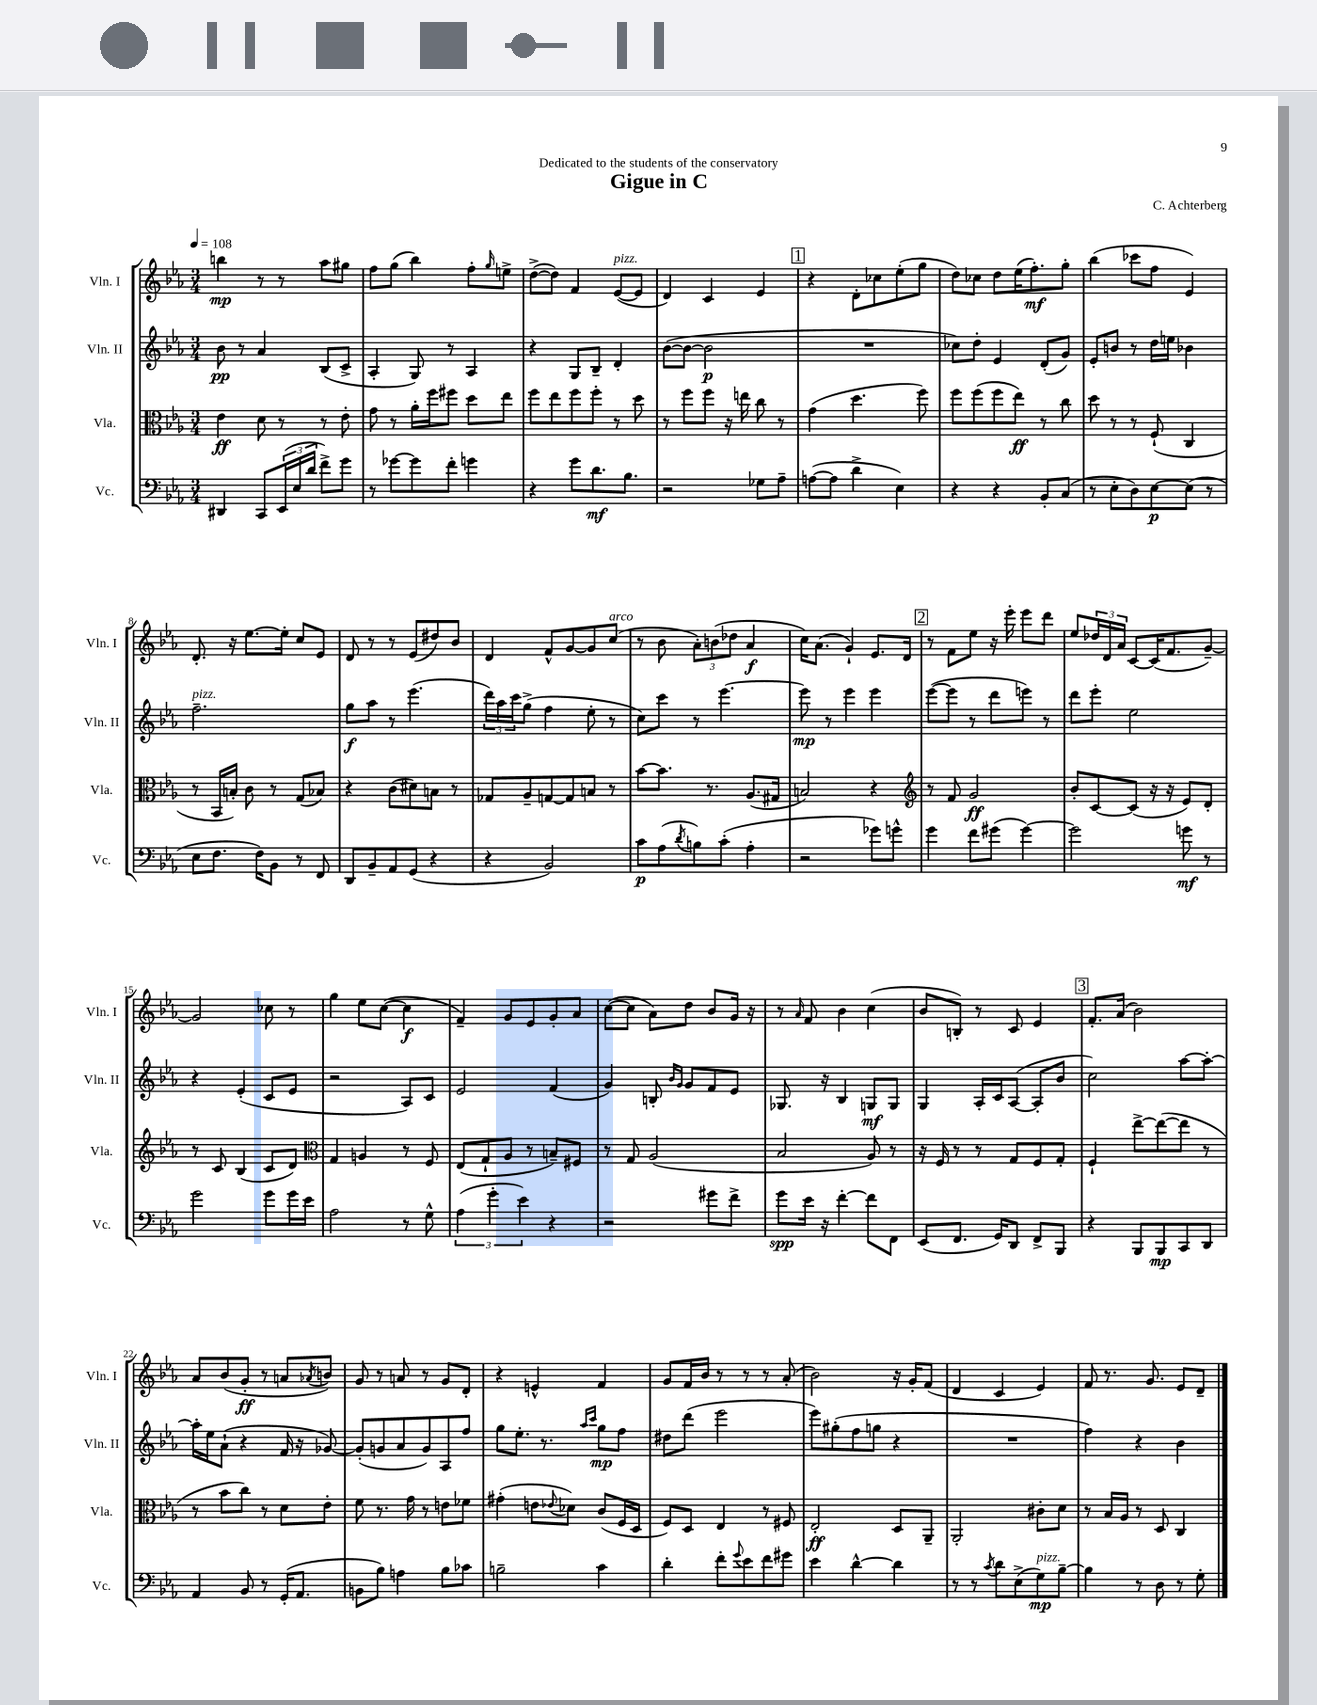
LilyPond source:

\header { title = "Gigue in C" composer = "C. Achterberg" dedication = "Dedicated to the students of the conservatory" }
<<
\new StaffGroup <<
\new Staff = "s0" \with { instrumentName = "Vln. I" shortInstrumentName = "Vln. I" } {
    \clef treble \key ees \major \numericTimeSignature \time 3/4 \tempo 4 = 108
    b''4\mp r8 r8 aes''8 gis''8 |
    f''8 g''8( bes''4) f''8-. \grace { g''16 } e''8-> |
    d''8~->( d''8) f'4 ees'8~^\markup { \italic "pizz." }( ees'8 |
    d'4) c'4 ees'4 |
    \mark \markup { \box "1" } r4 d'8-. ces''8 ees''8-.( g''8 |
    d''8) ces''8 d''8 ees''16( f''8.-.\mf) g''8-. |
    bes''4( ces'''8 f''8 ees'4) |
    d'8.-. r16 ees''8.~ ees''16-. c''8 ees'8 |
    d'8 r8 r8 ees'8( dis''8) bes'8 |
    d'4 f'8-^ g'8~ g'8 c''8^\markup { \italic "arco" }( |
    r8 bes'8 \tuplet 3/2 { aes'8-.) b'8( des''8 } aes'4\f |
    c''16) aes'8.( g'4-!) ees'8. d'16 |
    \mark \markup { \box "2" } r8 f'8 ees''8 r16 ees'''16-. ees'''8 d'''8 |
    ees''8 \tuplet 3/2 { des''16 d'16 aes'16 } c'8~ c'16( f'8. g'8~--) |
    g'2 ces''8 r8 |
    g''4 ees''8 c''8~( c''4\f |
    f'4--) g'8 ees'8 g'8-. aes'8 |
    c''8~( c''8 aes'8) d''8 bes'8 g'16 r16 |
    r8 \grace { aes'16 } f'8 bes'4 c''4( |
    bes'8 b8-.) r8 c'8 ees'4 |
    \mark \markup { \box "3" } f'8.-. aes'16( bes'2) |
    aes'8 bes'8( g'8-.\ff r8 a'8 \acciaccatura { aes'8 } b'8) |
    g'8 r8 a'8 r8 g'8 d'8-. |
    r4 e'4-^ f'4 |
    g'8 f'16 bes'16 r8 r8 r8 aes'8-.( |
    bes'2) r16 g'16-. f'8( |
    d'4 c'4 ees'4) |
    f'8 r8. g'8. ees'8 d'8-- \bar "|." |
}
\new Staff = "s1" \with { instrumentName = "Vln. II" shortInstrumentName = "Vln. II" } {
    \clef treble \key ees \major \numericTimeSignature \time 3/4
    bes'8\pp r8 aes'4 bes8( c'8-> |
    aes4-. g8) r8 aes4 |
    r4 g8 bes8-- d'4-. |
    bes'8~( bes'8~ bes'2\p |
    \mark \markup { \box "1" } R2. |
    ces''8) d''8-. ees'4 d'8-.( g'8) |
    ees'8-. b'8 r8 d''16 e''16 bes'4 |
    f''2.--^\markup { \italic "pizz." } |
    g''8\f aes''8 r8 ees'''4.( |
    \tuplet 3/2 { d'''16) aes''16 c'''16 } g''8->( f''4 ees''8-. r8 |
    c''8) c'''8 r8 ees'''4.~ |
    ees'''8\mp r8 ees'''4 ees'''4 |
    \mark \markup { \box "2" } ees'''8~( ees'''8 r8 d'''8 e'''8) r8 |
    d'''8 ees'''8-. ees''2 |
    r4 ees'4-.( c'8 ees'8 |
    r2 aes8) c'8 |
    ees'2 f'4( |
    g'4) b8-. \grace { bes'16 g'16 } g'8 f'8 ees'8 |
    ges8. r16 bes4 g8\mf g8 |
    g4 aes16-. c'16 aes8~( aes8-. bes'8 |
    \mark \markup { \box "3" } c''2) aes''8~ aes''8~-. |
    aes''16-. ees''16 aes'8-!( r4 f'16 r16 ges'8~) |
    ges'8-.( g'8 aes'8 g'8) aes8 f''8 |
    g''8 ees''8.-. r8. \grace { aes''16 c'''16 } g''8\mp f''8 |
    dis''8 d'''8( ees'''2 |
    ees'''8) gis''8-.( f''8 g''8 r4 |
    R2. |
    f''4) r4 bes'4 \bar "|." |
}
\new Staff = "s2" \with { instrumentName = "Vla." shortInstrumentName = "Vla." } {
    \clef alto \key ees \major \numericTimeSignature \time 3/4
    ees'4\ff d'8 r8 r8 ees'8-. |
    g'8 r8 aes'16-. f''16 fis''8 d''8 ees''8 |
    f''8 ees''8 f''8 f''8-. r8 d''8 |
    r8 f''8 f''8 r16 e''16 c''8 r8 |
    \mark \markup { \box "1" } g'4( d''4. f''8) |
    f''8 f''8( f''8 ees''8\ff) r8 c''8 |
    d''8 r8 r8 f8-!( c4 |
    r8 bes,16 b16-.) c'8 r8 g8( bes8) |
    r4 c'8( dis'8) b8 r8 |
    ges8 aes8-- g8~ g8 b8 r8 |
    bes'8~ bes'8. r8. aes8.( gis16 |
    b2) r4 |
    \mark \markup { \box "2" } \clef treble r8 f'8 g'2\ff |
    bes'8-. c'8~ c'8( r16 r16 ees'8) d'8-. |
    r8 c'8 bes4( c'8 d'8) |
    \clef alto g4 a4 r8 f8 |
    ees8( g8-! aes8 r8 b8--) fis8 |
    r8 g8 aes2( |
    bes2 aes8) r8 |
    r16 f16 r8 r8 g8 f8 g8-. |
    \mark \markup { \box "3" } f4-! ees''8~-> ees''8~( ees''8 r8 |
    r8 bes'8 c''8) r8 d'8 ees'8-. |
    f'8 r8. g'16 r8 e'8 fes'8 |
    gis'4-.( e'8 \appoggiatura { ees'8 } des'8) c'8( f16 d16 |
    f8) d8 ees4 r8 fis8 |
    ees2-.\ff d8 aes,8-- |
    aes,2-. cis'8-. d'8 |
    r8 bes16 aes16 r8 d8 c4 \bar "|." |
}
\new Staff = "s3" \with { instrumentName = "Vc." shortInstrumentName = "Vc." } {
    \clef bass \key ees \major \numericTimeSignature \time 3/4
    dis,4 c,8 \tuplet 3/2 { ees,16( ees16 d'16 } f'8->) g'8 |
    r8 ges'8~ ges'8 f'8-. g'4 |
    r4 g'8 d'8.\mf bes8. |
    r2 ges8 aes8-- |
    \mark \markup { \box "1" } a8~( a8 d'4-> ees4) |
    r4 r4 bes,8-. c8( |
    r8 ees8-. d8) ees8~\p ees8( r8 |
    ees8 f8. f16) bes,8 r8 f,8 |
    d,8 bes,8-- aes,8 g,8( r4 |
    r4 bes,2) |
    c'8\p aes8( \acciaccatura { d'8 } b8) c'8-.( aes4-. |
    r2 ges'8) g'8-^ |
    \mark \markup { \box "2" } g'4 f'8 gis'8( gis'4~) |
    gis'2 g'8\mf r8 |
    g'2 g'8 g'16 ees'16 |
    aes2 r8 g8-^ |
    \tuplet 3/2 { aes4( g'4-. ees'4) } r4 |
    r2 gis'8 f'8-> |
    g'8\spp ees'16 r16 f'4~-. f'8 f,8 |
    ees,8( f,8. g,16) d,8 f,8-> bes,,8 |
    \mark \markup { \box "3" } r4 bes,,8 bes,,8\mp c,8 d,8 |
    aes,4 bes,8 r8 g,16-.( aes,8. |
    b,8 bes8) a4 bes8 ces'8 |
    b2-- c'4 |
    d'4-. f'8-. \appoggiatura { g'8 } ees'8 f'8 gis'8 |
    ees'4 d'4~-^ d'4 |
    r8 r8 \acciaccatura { c'8 } d'8 ees8->( g8\mp^\markup { \italic "pizz." }) bes8~-- |
    bes4 r8 d8 r8 g8-. \bar "|." |
}
>>
>>
